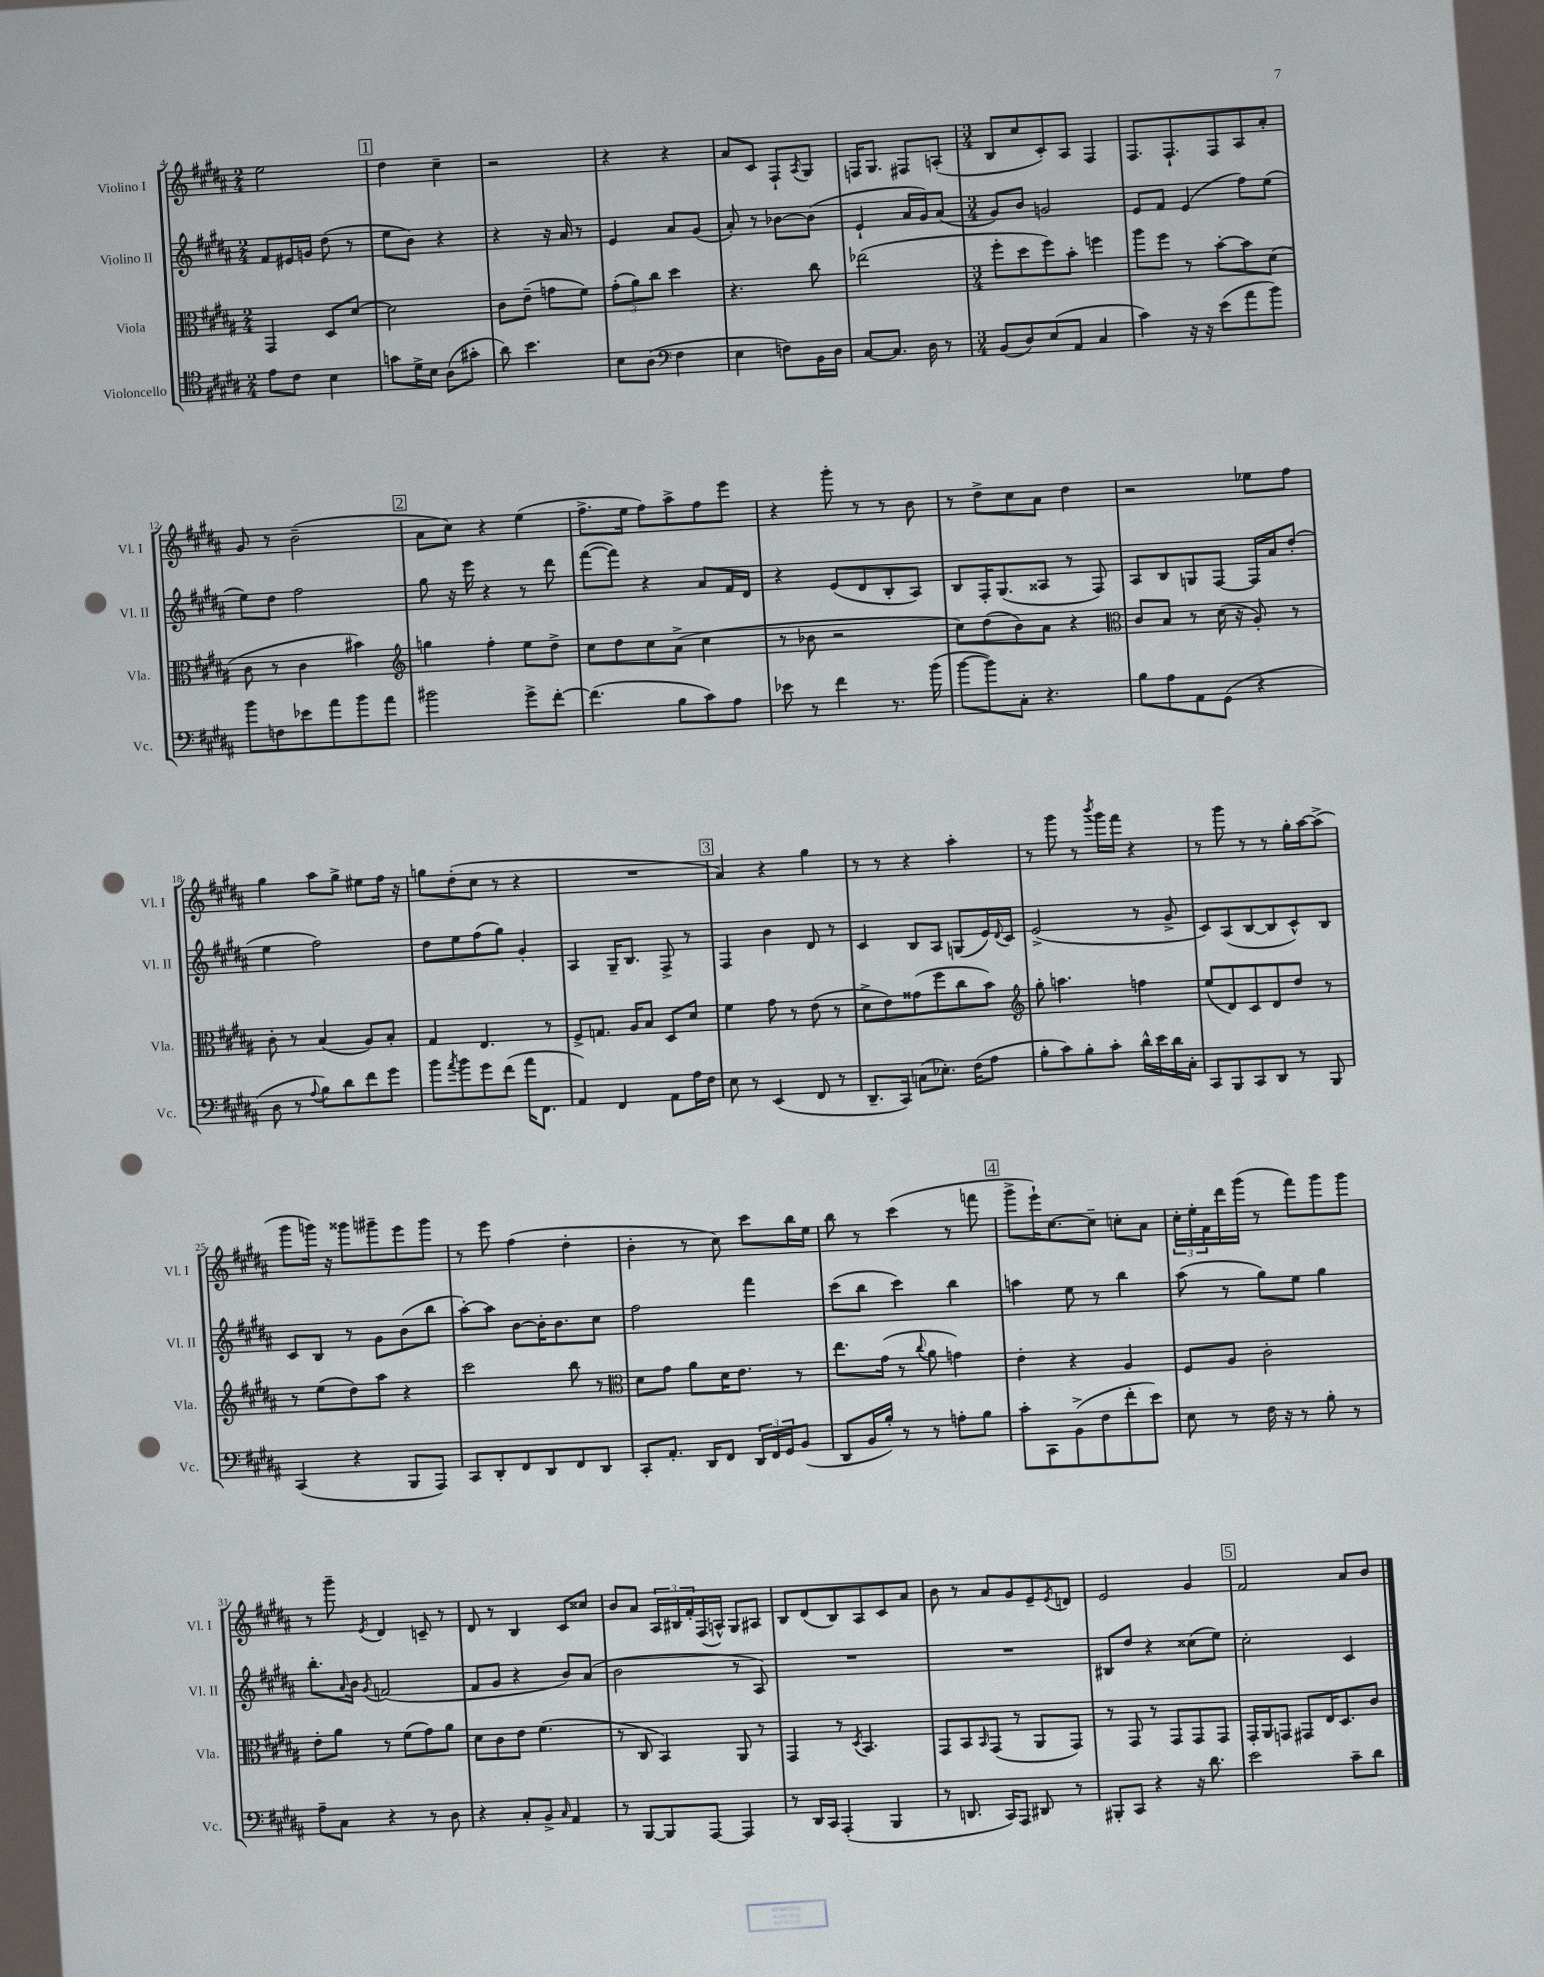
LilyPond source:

<<
\new StaffGroup <<
\new Staff = "s0" \with { instrumentName = "Violino I" shortInstrumentName = "Vl. I" } {
    \clef treble \key b \major \numericTimeSignature \time 2/4
    e''2 |
    \mark \markup { \box "1" } dis''4 cis''4-- |
    r2 |
    r4 r4 |
    ais'8 cis'8 fis8-! \acciaccatura { ais8 } gis8 |
    f16 gis8. fis8 a8-.( |
    \numericTimeSignature \time 3/4 b8 cis''8 cis'8-.) ais8 fis4 |
    fis8. fis8.-! fis8 ais8 ais'8-. |
    gis'8 r8 b'2--( |
    \mark \markup { \box "2" } ais'8 cis''8) r4 e''4( |
    fis''8.-> e''16 fis''8) ais''8-> fis''8 e'''8 |
    r4 gis'''8-. r8 r8 b'8 |
    r8 dis''8-> cis''8 ais'8 dis''4 |
    r2 ees''8 fis''8 |
    gis''4 ais''8 gis''8-> eis''8 fis''16 r16 |
    g''8 dis''8-.( cis''8 r8 r4 |
    R2. |
    \mark \markup { \box "3" } ais'4) r4 gis''4 |
    r8 r8 r4 ais''4-. |
    r8 gis'''8 r8 \acciaccatura { b'''8 } gis'''16 fis'''16 r4 |
    r8 gis'''8 r8 r8 gis''16-. ais''16~ ais''8->( |
    gis'''8 g'''16) r16 gisis'''8 gis'''8-- e'''8 gis'''8 |
    r8 e'''8 fis''4( dis''4-. |
    b'4-. r8 cis''8) cis'''8 b''16 e''16 |
    b''8 r8 cis'''4( r8 f'''8 |
    \mark \markup { \box "4" } gis'''8-> e'''16-!) cis''8.~ cis''8-- c''8-. ais'8 |
    \tuplet 3/2 { cis''16-. e''16-. fis'16 } dis'''16 gis'''16( r8 fis'''8) gis'''8 gis'''8 |
    r8 gis'''8-- \acciaccatura { e'8 } dis'4 c'8-- r8 |
    dis'8 r8 b4 cis'8 cisis''8 |
    b'8 ais'8 \tuplet 3/2 { ais16 bis16 fis'16-. } fis16( a16-^) gis8 ais8 |
    b8 dis'8( b8) ais8 cis'8 ais'8 |
    b'8 r8 ais'8 gis'8 e'8-- \acciaccatura { e'8 } d'8 |
    e'2 gis'4 |
    \mark \markup { \box "5" } fis'2 ais'8 b'8 \bar "|." |
}
\new Staff = "s1" \with { instrumentName = "Violino II" shortInstrumentName = "Vl. II" } {
    \clef treble \key b \major \numericTimeSignature \time 2/4
    fis'8 eis'16 g'16 dis''8( r8 |
    \mark \markup { \box "1" } e''8 b'8) r4 |
    r4 r16 ais'16 r8 |
    e'4 ais'8 gis'8( |
    ais'8-.) r8 bes'8~ bes'8( |
    e'4-! ais'16 gis'16) ais'8( |
    \numericTimeSignature \time 3/4 gis'8) b'8 g'2 |
    e'8 fis'8 e'4( fis''8) e''8( |
    e''8) dis''8 fis''2 |
    \mark \markup { \box "2" } gis''8 r16 e'''16 r4 r8 dis'''8 |
    fis'''8~( fis'''8) r4 ais'8 fis'16 dis'16 |
    r4 e'8( dis'8 b8-. ais8) |
    b8 fis16-. gis8.( aisis8 r8 fis8) |
    ais8 b8 g8 fis8~ fis16 ais'16 dis''8-.( |
    e''4 fis''2) |
    dis''8 e''8 fis''8( gis''8) gis'4-. |
    ais4 gis16-- b8. fis8-> r8 |
    \mark \markup { \box "3" } fis4 b'4 dis'8 r8 |
    cis'4 b8 ais8 g8( e'16) \appoggiatura { dis'8 } cis'16 |
    e'2->( r8 gis'8-> |
    cis'8) ais8( b8~ b8 cis'8-^) b8 |
    cis'8 b8 r8 gis'8 b'8( b''8 |
    ais''8~-.) ais''8 b'8~ b'16-. b'8. cis''8 |
    fis''2 fis'''4 |
    cis'''8( b''8 cis'''4) b''4 |
    \mark \markup { \box "4" } a''4 e''8 r8 b''4 |
    ais''8( r8 gis''8) e''8 gis''4 |
    b''8.-. \grace { ais'16 } b'16 \acciaccatura { gis'8 } f'2( |
    fis'8 gis'8 r4 b'8) ais'8( |
    b'2 r8 ais8) |
    R2. |
    R2. |
    bis8 dis''8 r4 cisis''8( e''8) |
    \mark \markup { \box "5" } cis''2-. cis'4 \bar "|." |
}
\new Staff = "s2" \with { instrumentName = "Viola" shortInstrumentName = "Vla." } {
    \clef alto \key b \major \numericTimeSignature \time 2/4
    gis,4 dis8 dis'8~ |
    \mark \markup { \box "1" } dis'2 |
    cis'8 e'8--( g'8 fis'8) |
    \tuplet 3/2 { gis'8-.( ais'8) cis''8 } dis''4 |
    r4. cis''8 |
    ees''2( |
    \numericTimeSignature \time 3/4 fis''8-. dis''8 fis''8) b'8-. f''4 |
    ais''8 fis''8 r8 b'8~-. b'8 dis'8( |
    cis'8 r8 cis'4 bis'4) |
    \mark \markup { \box "2" } \clef treble g''4 fis''4-. e''8 dis''8-> |
    cis''8 dis''8 cis''8 ais'8->( cis''4 |
    r8 bes'8 r2 |
    cis''8) dis''8( b'8) ais'8 r4 |
    \clef alto cis'8 b8 r8 dis'16( r16 ais8-.) r8 |
    cis'8-. r8 b4( ais8) b8-. |
    gis4 e4. r8 |
    fis8-> g8. ais16 b8 dis8 dis'8 |
    \mark \markup { \box "3" } fis'4 gis'8 r8 e'8( r8 |
    dis'8-> e'8) gisis'8( fis''8 cis''8 b'8) |
    \clef treble gis''8-. a''4. f''4 |
    e''8( dis'8) cis'8 dis'8 dis''8 r8 |
    r8 e''8( dis''8) ais''8 r4 |
    cis'''2 b''8 r8 |
    \clef alto dis'8 gis'8 ais'8 dis'16 e'8. r8 |
    e''8. gis'16( r8 \appoggiatura { cis''8 } ais'8 g'4) |
    \mark \markup { \box "4" } e'4-. r4 ais4 |
    fis8 ais8 cis'2-. |
    e'8-. ais'8 r8 fis'8( gis'8) ais'8 |
    dis'8 cis'8 e'8 fis'4.( |
    r8 cis8 b,4) ais,8 r8 |
    gis,4 r8 \acciaccatura { dis8 } b,4. |
    gis,8 b,8 \grace { b,16 } gis,8( r8 ais,8 gis,8) |
    r8 gis,8 r8 gis,8 gis,8 gis,8 |
    \mark \markup { \box "5" } gis,16-. ais,16 g,8 gis,8 e16 dis8. cis'8 \bar "|." |
}
\new Staff = "s3" \with { instrumentName = "Violoncello" shortInstrumentName = "Vc." } {
    \clef tenor \key b \major \numericTimeSignature \time 2/4
    e'8 cis'8 b4 |
    \mark \markup { \box "1" } g'8 dis'16-> b16 ais8( gis'8-. |
    ais'8) b'4. |
    b8 ais8( \clef bass fis4 |
    e4 f8) b,16 dis16 |
    cis8~ cis8. dis16 r8 |
    \numericTimeSignature \time 3/4 b,8( dis8) e8( ais,8 cis4 |
    cis'4) r16 r16 e'8( ais'8 b'8) |
    b'8 f8 ees'8 ais'8 b'8 ais'8 |
    \mark \markup { \box "2" } bis'2 gis'8-> fis'8~-. |
    fis'4.( b8 cis'8) ais8 |
    ees'8 r8 fis'4 r8. b'16( |
    b'8~ b'8) cis8-. r4. |
    b8 ais8 ais,8 gis,8( r4 |
    dis8 r8 \appoggiatura { ais8 } b8) dis'8 fis'8 gis'8 |
    b'8 \acciaccatura { ais'8 } b'8 gis'8 fis'8( ais'16 fis,8. |
    ais,4) fis,4 ais,8 ais16 fis16 |
    \mark \markup { \box "3" } e8 r8 e,4( fis,8 r8 |
    dis,8.-- cis,16) c8( ees8.-.) fis16( ais8 |
    b8-. cis'8) b8-. cis'8-. dis'16-^ e'16 dis'16 cis16-. |
    cis,8 b,,8 cis,8 dis,8 r8 b,,8 |
    cis,4( r4 b,,8 ais,,8) |
    cis,8 dis,8-. fis,8 dis,8 fis,8 dis,8 |
    cis,8-. ais,8.-. dis,16 fis,8 \tuplet 3/2 { dis,16 fis,16 gis,16 } b,8( |
    dis,8 b,16 b16-.) r8 r8 a8-. b8 |
    \mark \markup { \box "4" } cis'8-. cis,8 b,8->( fis8 fis'8-. e'8) |
    e8 r8 fis16 r16 r8 b8-. r8 |
    ais8-- cis8 r4 r8 dis8 |
    r4 cis8-. b,8-> \grace { cis16 } ais,4 |
    r8 b,,8~ b,,8 ais,,8~ ais,,4 |
    r8 dis,16 cis,16 ais,,4-.( b,,4 |
    r8 d,8. cis,16) ais,,8 dis,8 r8 |
    bis,,8-. cis,8 r4 r16 dis'8. |
    \mark \markup { \box "5" } e'2 cis'8-- dis'8 \bar "|." |
}
>>
>>
\layout { \context { \Score currentBarNumber = #4 } }
